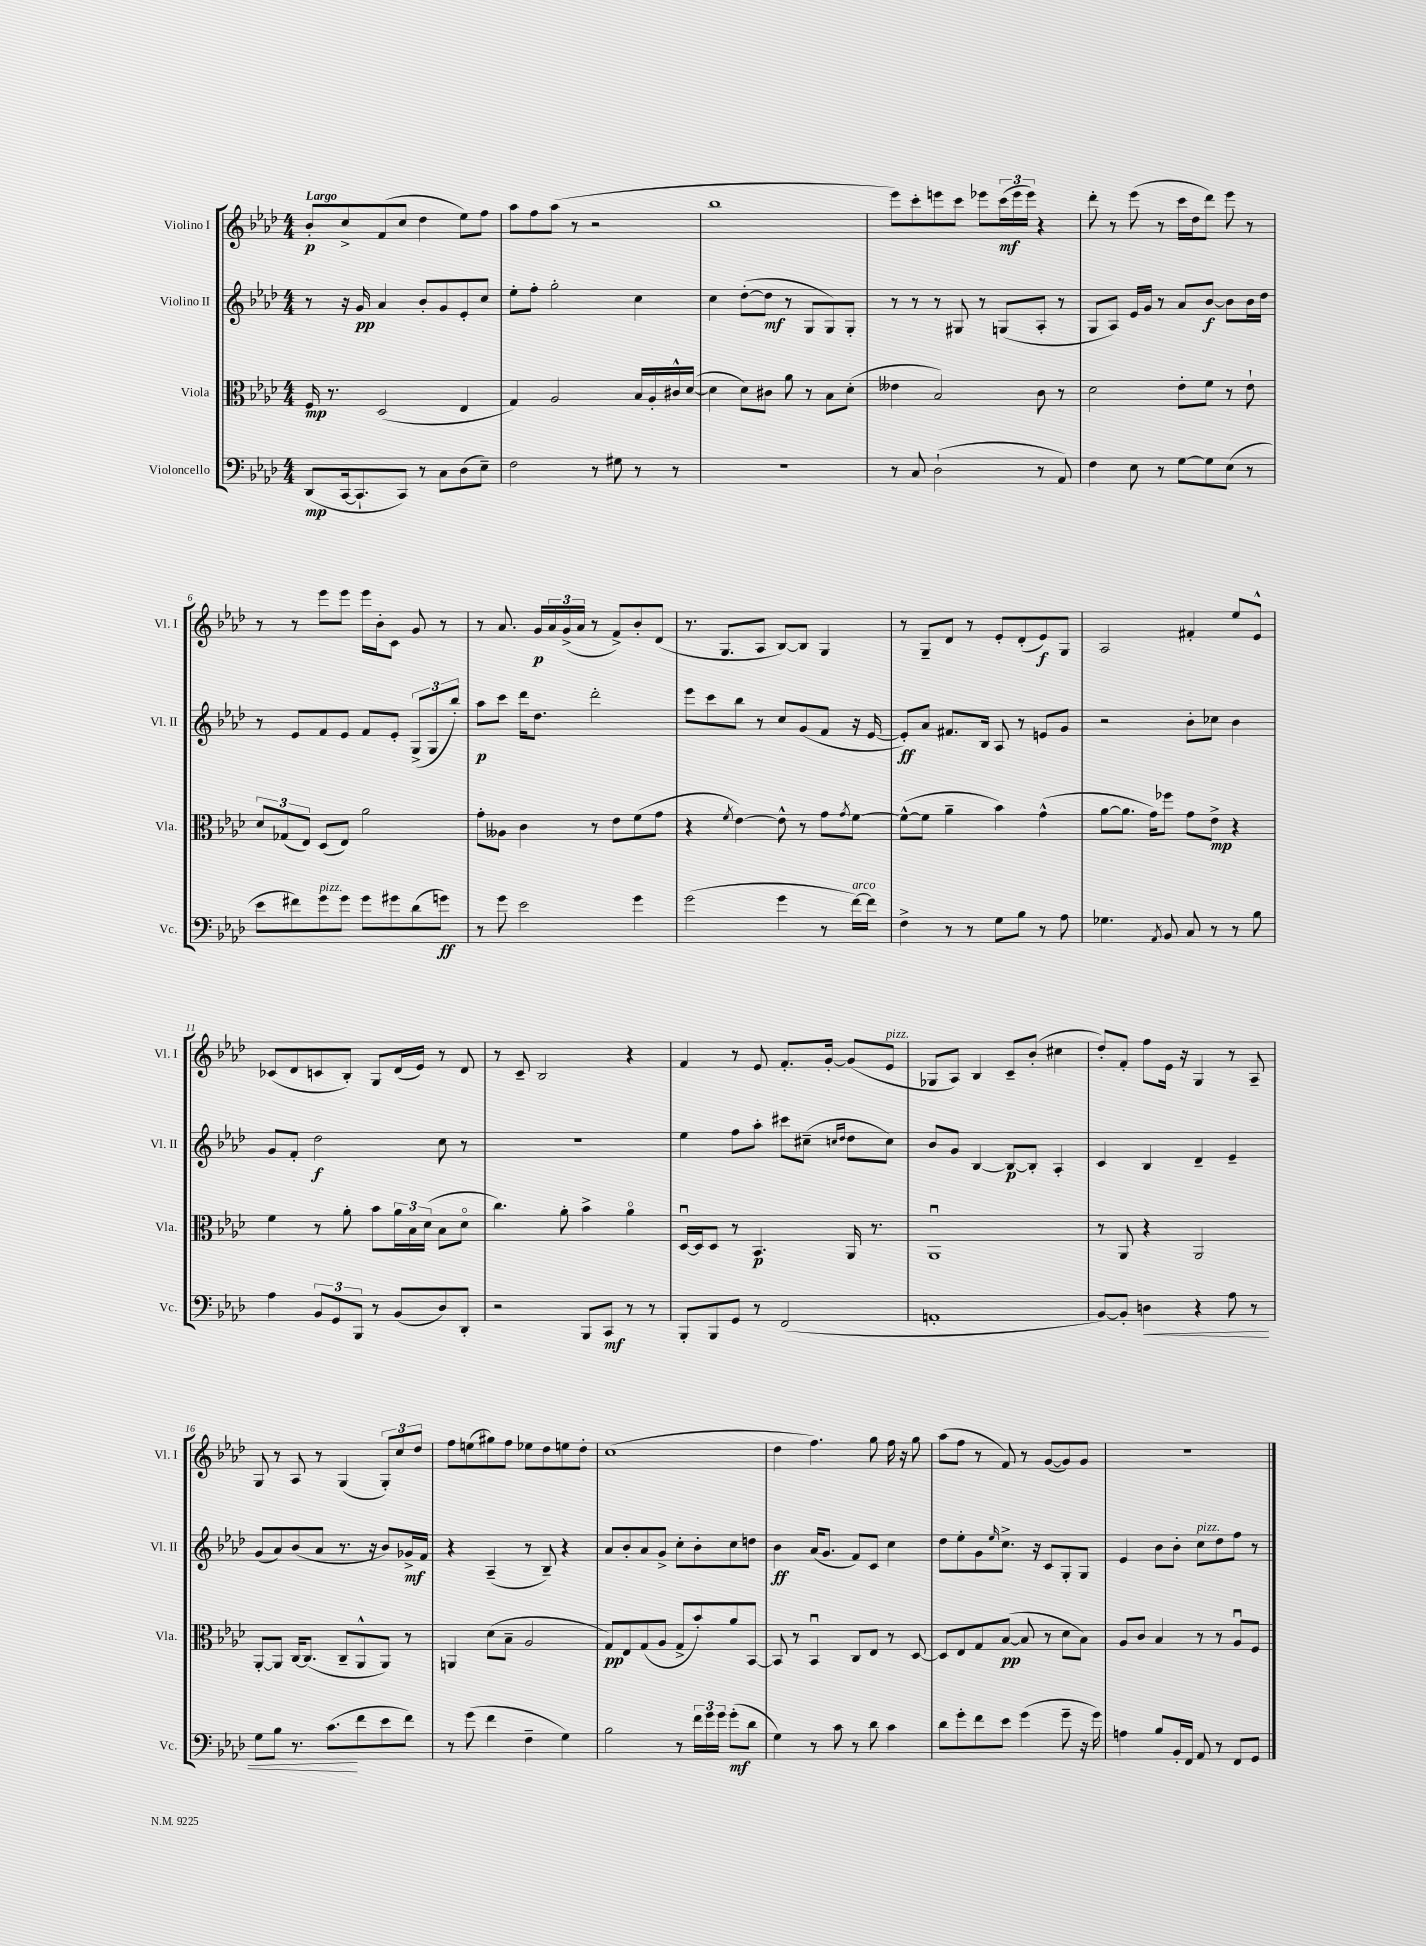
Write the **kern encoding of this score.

**kern	**kern	**kern	**kern
*staff4	*staff3	*staff2	*staff1
*clefF4	*clefC3	*clefG2	*clefG2
*k[b-e-a-d-]	*k[b-e-a-d-]	*k[b-e-a-d-]	*k[b-e-a-d-]
*M4/4	*M4/4	*M4/4	*M4/4
(8DD-	16F	8r	8b-'
.	8.r	.	.
[16CC	.	16r	8cc^
8.CC`]	.	16g	.
.	(2D-	4a-	(8f
8CC)	.	.	8cc
8r	.	8b-'	4dd-
8C	.	8g	.
(8D-	4E-	8e-'	8ee-)
8E-~)	.	8cc	8ff
=	=	=	=
2F	4G)	8ee-'	8aa-
.	.	8ff'	8ff
.	2A-	2gg'	(8aa-
.	.	.	8r
8r	.	.	2r
8G#	.	.	.
8r	16B-	4cc	.
.	16A-'	.	.
8r	16c#^^	.	.
.	([16d-	.	.
=	=	=	=
1r	4d-]	4cc	1bb-
.	8d-)	([8dd-'	.
.	8c#	8dd-]	.
.	8a-	8r	.
.	8r	8G	.
.	8B-	8G)	.
.	(8d-'	8G'	.
=	=	=	=
8r	4e--	8r	8eee-)
8C	.	8r	8ccc'
(2D-`	2B-)	8r	8eee
.	.	8G#	8ccc
.	.	8r	8eee-
.	.	(8G	(24ccc
.	.	.	24eee-
.	.	.	24eee-)
8r	8c	8A-'	4r
8AA-)	8r	8r	.
=	=	=	=
4F	2d-	8G	8ddd-'
.	.	8A-)	8r
8E-	.	16e-	(8eee-
.	.	16g	.
8r	.	8r	8r
[8G	8e-'	8a-	16ccc
.	.	.	16dd-
8G]	8f	[8b-	8ddd-)
(8E-	8r	8b-]	8eee-
8r	8e-`	16b-	8r
.	.	16dd-	.
=	=	=	=
8e-	12d-	8r	8r
.	(12G-	.	.
8f#)	.	8e-	8r
.	12E-)	.	.
8g	(8D-	8f	8eee-
8g	8E-)	8e-	8eee-
8g	2a-	8f	16eee-
.	.	.	16b-'
8g#	.	8e-'	8c
(8d-	.	(12G^	8g
.	.	12G	.
8g)	.	.	8r
.	.	12bb-')	.
=	=	=	=
8r	8g'	8aa-	8r
8g	8A--	8ccc	8.a-
2e-	4c	16ddd-	.
.	.	8.dd-	16g
.	.	.	24a-
.	.	.	(24g^
.	.	.	24a-
.	8r	2ddd-'	8r
.	8e-	.	8f^)
4g	(8f	.	8b-'
.	8g	.	(8d-
=	=	=	=
(2g	4r	8eee-	8.r
.	.	8ccc	.
.	.	.	8.G
.	8qf	.	.
.	[4e-)	8bb-	.
.	.	8r	8A-
4g	8e-^^]	8cc	[8B-)
.	8r	(8g	8B-]
8r	8g	8f	4G
.	8qg	.	.
[16f)	[8f	16r	.
16f]	.	[16e-	.
=	=	=	=
4F^	(8f^^_	8e-'])	8r
.	8f]	8a-	8G~
8r	4a-~	8.f#	8d-
8r	.	.	8r
.	.	16B-	.
8G	4b-)	8A-	8e-'
8B-	.	8r	(8d-'
8r	(4g^^	8e	8e-)
8A-	.	8g	8G
=	=	=	=
4.G-	[8a-	2r	2A-
.	8.a-]	.	.
.	16g)	.	.
8qAA-	.	.	.
8BB-	8ff-	.	.
8C	8g	8b-'	4f#'
8r	8e-^	8cc-	.
8r	4r	4b-	8ee-
8B-	.	.	8e-^^
=	=	=	=
4A-	4f	8g	(8c-
.	.	8f'	8d-
12BB-	8r	2dd-	8c
12GG	.	.	.
.	8a-'	.	8B-')
12BBB-	.	.	.
8r	8b-	.	8G
(8BB-	24a-	.	(16d-
.	24B-	.	.
.	.	.	16e-)
.	(24d-	.	.
8D-)	8B-	8cc	8r
8DD-'	8d-o	8r	8d-
=	=	=	=
2r	4.cc)	1r	8r
.	.	.	8c~
.	.	.	2B-
.	8a-'	.	.
8BBB-	4b-^	.	.
8CC	.	.	.
8r	4a-o	.	4r
8r	.	.	.
=	=	=	=
8BBB-'	[16D-u	4ee-	4f
.	16D-]	.	.
8BBB-	8D-	.	.
8GG	8r	8ff	8r
8r	4.BB-	8aa-'	8e-
(2FF	.	8ccc#	8.f'
.	.	(8cc#~	.
.	.	.	[16g'
.	.	16qqcc	.
.	.	16qqdd-	.
.	16AA-	8dd-	(8g]
.	8.r	.	.
.	.	8cc)	8e-
=	=	=	=
1AA'	1AA-u	8b-	8G-
.	.	8g	8A-)
.	.	[4B-	4B-
.	.	8B-_	8c~
.	.	8B-']	(8b-'
.	.	4A-'	4cc#
=	=	=	=
[8BB-)	8r	4c	8dd-')
8BB-']	8AA-	.	8f'
4D	4r	4B-	8ff
.	.	.	16e-
.	.	.	16r
4r	2AA-	4d-~	4G
8A-	.	4e-~	8r
8r	.	.	8A-~
=	=	=	=
8G	[8AA-'	(8g	8G
8B-	8AA-]	8a-)	8r
8.r	[16C	(8b-	8A-
.	(8.C]	.	.
.	.	8a-	8r
(8.c	.	.	.
.	8C~	8.r	(4G
8f	8AA-^^	.	.
.	.	16r	.
8e-	8AA-)	8b-)	12G')
.	.	.	12cc
8f)	8r	16g-^	.
.	.	.	12dd-
.	.	16f	.
=	=	=	=
8r	4AA	4r	8ff
(8g	.	.	(8ee
4f	(8d-	(4A-~	8gg#)
.	8B-~	.	8ff
4F~	2A-	8r	8ee-
.	.	8B-~)	8dd-
4G)	.	4r	8ee
.	.	.	8dd-'
=	=	=	=
2B-	8G)	8a-	(1cc
.	8E-	8b-'	.
.	(8G	8a-	.
.	8A-	8g^	.
8r	8G^	8cc'	.
24f	8b-')	8b-'	.
24g	.	.	.
24g	.	.	.
(8g'	8a-	8cc	.
8d-	[8BB-	8dd	.
=	=	=	=
4G)	8BB-]	4b-	4dd-
.	8r	.	.
8r	4BB-u	(16a-	4.ff)
.	.	8.g	.
8c	.	.	.
8r	8C	8f)	.
8d-	8E-	8c	8gg
4c	8r	4cc	16ff
.	.	.	16r
.	[8D-	.	8gg
=	=	=	=
8d-	8D-]	8dd-	(8aa-
8g'	8E-	8ee-'	8ff
8f	8G	8g	8r
.	.	16qqee-	.
8e-	([8B-	8.cc^	8f)
(4g	8B-]	.	8r
.	.	16r	.
.	8r	8c	([8g
8g~	8d-	8G'	8g])
16r	8B-)	8G	8g
16g)	.	.	.
=	=	=	=
4A	8A-	4e-	1r
.	8c	.	.
8B-	4B-	8b-	.
16BB-'	.	8b-'	.
16FF	.	.	.
8AA-	8r	8cc	.
8r	8r	8dd-	.
8FF	8A-u	8ff	.
8GG	8F	8r	.
==	==	==	==
*-	*-	*-	*-
